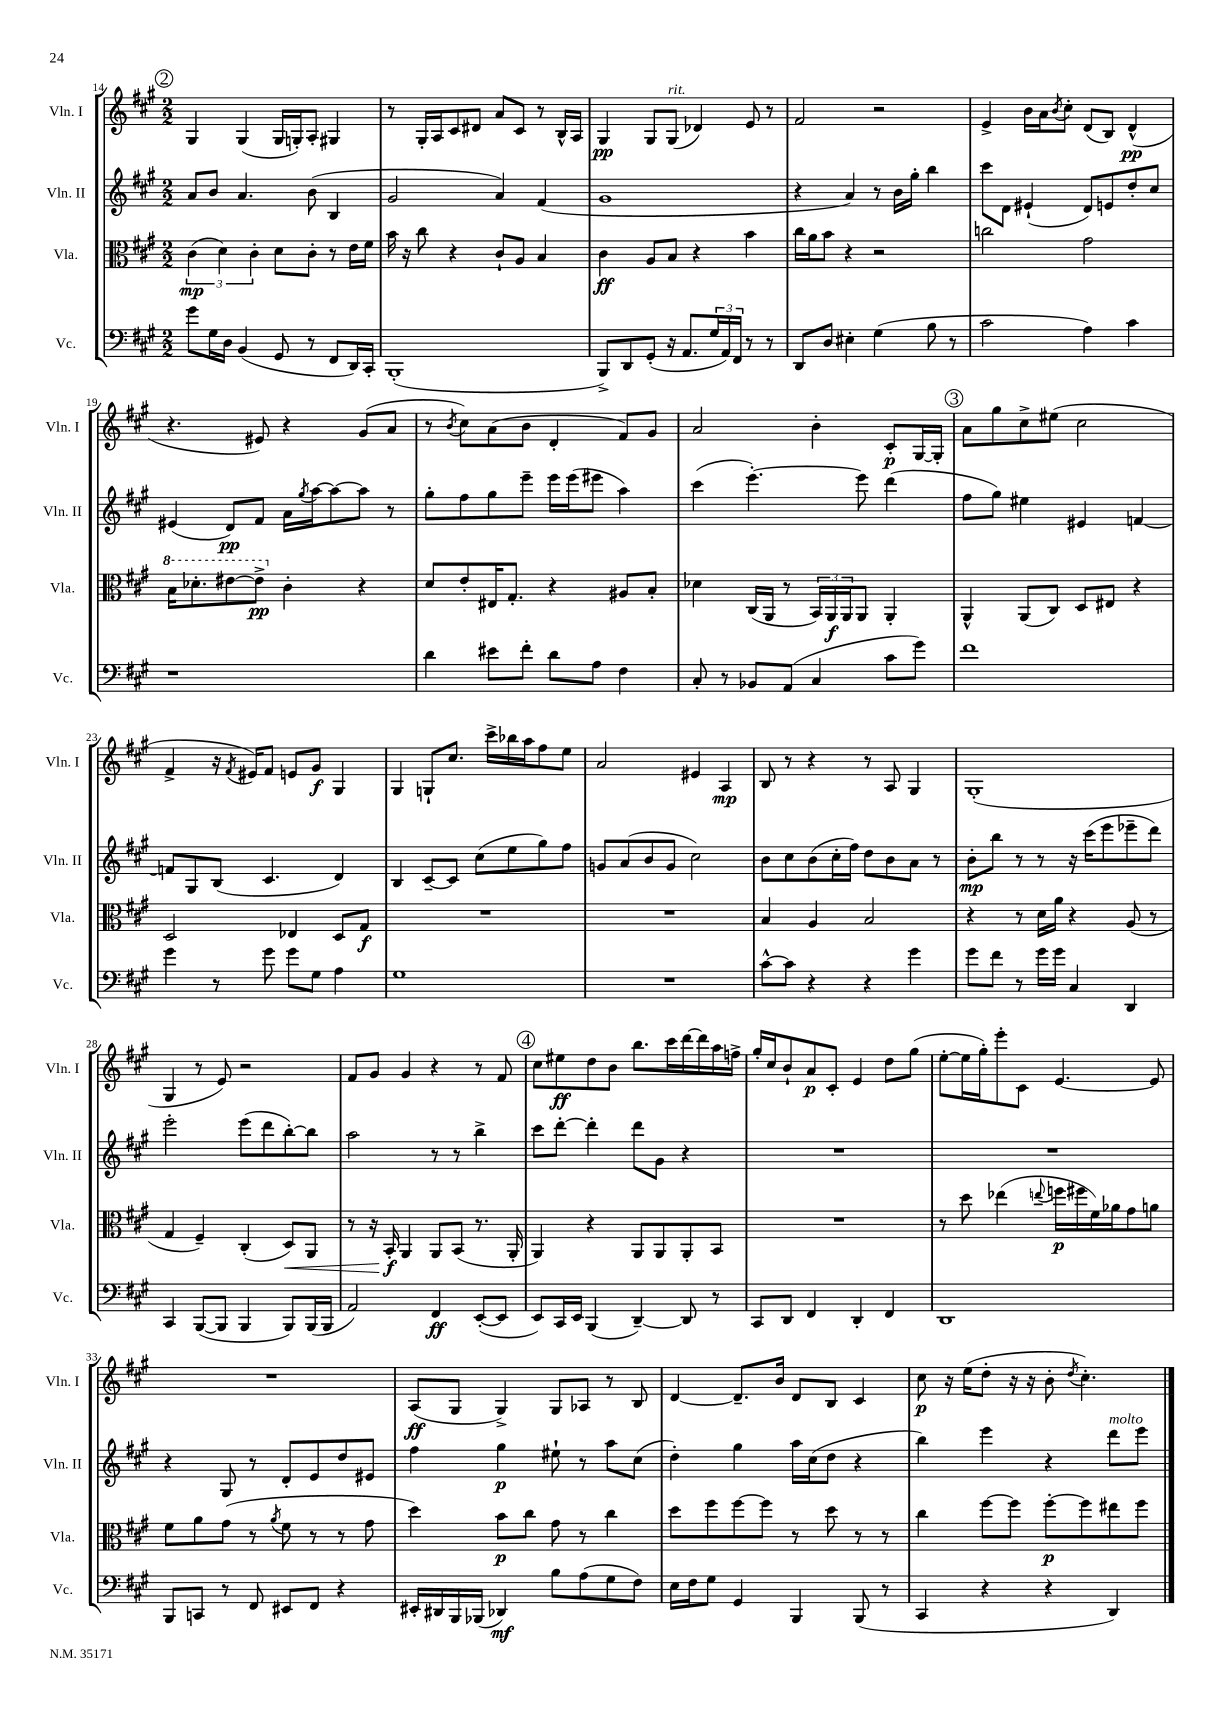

**kern	**kern	**kern	**kern
*staff4	*staff3	*staff2	*staff1
*clefF4	*clefC3	*clefG2	*clefG2
*k[f#c#g#]	*k[f#c#g#]	*k[f#c#g#]	*k[f#c#g#]
*M2/2	*M2/2	*M2/2	*M2/2
8g#	(6c#	8a	4G#
16G#	.	8b	.
.	6d)	.	.
16D	.	.	.
(4BB	.	4.a	(4G#
.	6c#'	.	.
8GG#	8d	.	16G#
.	.	.	16G')
8r	8c#'	(8b	8A'
8FF#	8r	4B	4G#
16DD)	16e	.	.
16CC#'	16f#	.	.
=	=	=	=
(1BBB'	16b	2g#	8r
.	16r	.	.
.	8cc#	.	16G#'
.	.	.	16A
.	4r	.	8c#
.	.	.	8d#
.	8c#`	4a)	8a
.	8A	.	8c#
.	4B	(4f#	8r
.	.	.	16B^^
.	.	.	16A
=	=	=	=
8BBB^)	4c#	1g#	4G#
8DD	.	.	.
(8GG#'	8A	.	8G#
16r	8B	.	(8G#
8.AA	.	.	.
.	4r	.	4d-)
24G#	.	.	.
24AA)	.	.	.
24FF#	.	.	.
8r	4b	.	8e
8r	.	.	8r
=	=	=	=
8DD	16cc#	4r	2f#
.	16a	.	.
8D	8b	.	.
4E#'	4r	4a)	.
(4G#	2r	8r	2r
.	.	16b	.
.	.	16gg#'	.
8B	.	4bb	.
8r	.	.	.
=	=	=	=
2c#	2cc	8ccc#	4e^
.	.	8d	.
.	.	(4e#`	16b
.	.	.	16a
.	.	.	8qb
.	.	.	8cc#'
4A)	2g#	8d)	(8d
.	.	8e	8B)
4c#	.	8dd'	(4d^^
.	.	8cc#	.
=	=	=	=
1r	16b	(4e#	4.r
.	8.dd-'	.	.
.	[8ee#	8d)	.
.	8ee#^]	8f#	8e#)
.	4c#'	16a	4r
.	.	8qgg#	.
.	.	[16aa	.
.	.	8aa_	.
.	4r	8aa]	(8g#
.	.	8r	8a
=	=	=	=
4d	8d	8gg#'	8r
.	.	.	8qb
.	8e'	8ff#	8cc#)
8e#	16E#	8gg#	(8a
.	8.G#'	.	.
8f#'	.	8eee~	8b
8d	4r	16eee	4d'
.	.	(16eee	.
8A	.	8eee#	.
4F#	8A#	4aa)	8f#)
.	8B'	.	8g#
=	=	=	=
8C#'	4d-	(4ccc#	2a
8r	.	.	.
8BB-	(16C#	[4.eee')	.
.	16AA	.	.
(8AA	8r	.	.
4C#	24BB)	.	4b'
.	24AA	.	.
.	24AA	.	.
.	8AA	8eee]	.
8c#	4AA'	(4ddd	8c#'
8g#)	.	.	[16G#
.	.	.	16G#']
=	=	=	=
1f#	4AA^^	8ff#	8a
.	.	8gg#)	8gg#
.	(8AA	4ee#	8cc#^
.	8C#)	.	(8ee#
.	8D	4e#	2cc#
.	8E#	.	.
.	4r	[4f	.
=	=	=	=
4g#	2D	8f]	4f#^
.	.	8G#	.
8r	.	(8B	16r
.	.	.	8qf#
.	.	.	16e#)
8g#	.	4.c#	8f#
8g#	4E-	.	8e
8G#	.	.	8g#
4A	8D	4d)	4G#
.	8G#	.	.
=	=	=	=
1G#	1r	4B	4G#
.	.	[8c#~	8G`
.	.	8c#]	8.cc#
.	.	(8cc#	.
.	.	.	16ccc#^
.	.	8ee	16bb-
.	.	.	16aa
.	.	8gg#)	8ff#
.	.	8ff#	8ee
=	=	=	=
1r	1r	8g	2a
.	.	(8a	.
.	.	8b	.
.	.	8g	.
.	.	2cc#)	4e#
.	.	.	4A
=	=	=	=
[8c#^^	4B	8b	8B
8c#]	.	8cc#	8r
4r	4A	(8b	4r
.	.	16cc#'	.
.	.	16ff#)	.
4r	2B	8dd	8r
.	.	8b	8A
4g#	.	8a	4G#
.	.	8r	.
=	=	=	=
8g#	4r	8b'	(1G#'
8f#	.	8bb	.
8r	8r	8r	.
16g#	16d	8r	.
16g#	16a	.	.
4C#	4r	16r	.
.	.	(16ccc#	.
.	.	8eee	.
4DD	(8A	8eee-~	.
.	8r	8ddd)	.
=	=	=	=
4CC#	4G#	2eee'	4G#
([8BBB	4F#~)	.	8r
8BBB]	.	.	8e)
4BBB	(4C#'	(8eee	2r
.	.	8ddd	.
8BBB)	8D)	[8bb')	.
(16BBB	8AA	8bb]	.
16BBB	.	.	.
=	=	=	=
2AA)	8r	2aa	8f#
.	16r	.	8g#
.	16BB'	.	.
.	4AA	.	4g#
4FF#	8AA	8r	4r
.	(8BB	8r	.
([8EE'	8.r	4bb^	8r
8EE]	.	.	8f#
.	16AA'	.	.
=	=	=	=
8EE)	4AA)	8ccc#	8cc#
16CC#	.	[8ddd'	8ee#
16EE	.	.	.
(4BBB	4r	4ddd']	8dd
.	.	.	8b
[4DD~)	8AA	8ddd	8.bb
.	8AA	8g#	.
.	.	.	16ccc#
8DD]	8AA'	4r	[16ddd
.	.	.	16ddd]
8r	8BB	.	16aa
.	.	.	16ff^
=	=	=	=
8CC#	1r	1r	16gg#'
.	.	.	16cc#
8DD	.	.	8b`
4FF#	.	.	8a
.	.	.	8c#'
4DD'	.	.	4e
4FF#	.	.	8dd
.	.	.	(8gg#
=	=	=	=
1DD	8r	1r	[8ee'
.	8dd	.	16ee]
.	.	.	16gg#')
.	(4ee-	.	8eee'
.	.	.	8c#
.	8qqee	.	.
.	16ff	.	[4.e
.	16ff#	.	.
.	16f#)	.	.
.	16a-	.	.
.	8g#	.	.
.	8a	.	8e]
=	=	=	=
8BBB	8f#	4r	1r
8CC	8a	.	.
8r	(8g#	8G#	.
8FF#	8r	8r	.
.	8qa	.	.
8EE#	8f#	8d'	.
8FF#	8r	8e	.
4r	8r	8dd	.
.	8g#	8e#	.
=	=	=	=
16EE#'	4dd)	4ff#	(8A
16DD#	.	.	.
16BBB	.	.	8G#
(16BBB-	.	.	.
4DD-)	8b	4gg#	4G#^)
.	8cc#	.	.
8B	8g#	8ee#`	8G#
(8A	8r	8r	8A-
8G#	4cc#	8aa	8r
8F#)	.	(8cc#	8B
=	=	=	=
16E	8dd	4dd')	[4d
16F#	.	.	.
8G#	8ff#	.	.
4GG#	[8ff#	4gg#	8.d~]
.	8ff#]	.	.
.	.	.	16b
4BBB	8r	16aa	8d
.	.	(16cc#	.
.	8dd	8dd	8B
(8BBB	8r	4r	4c#
8r	8r	.	.
=	=	=	=
4CC#	4cc#	4bb)	8cc#
.	.	.	16r
.	.	.	(16ee
4r	[8ff#	4eee	8dd'
.	8ff#]	.	16r
.	.	.	16r
4r	[8ff#'	4r	8b'
.	.	.	8qdd
.	8ff#]	.	4.cc#')
4DD)	8ee#	8ddd	.
.	8ff#	8eee	.
==	==	==	==
*-	*-	*-	*-
